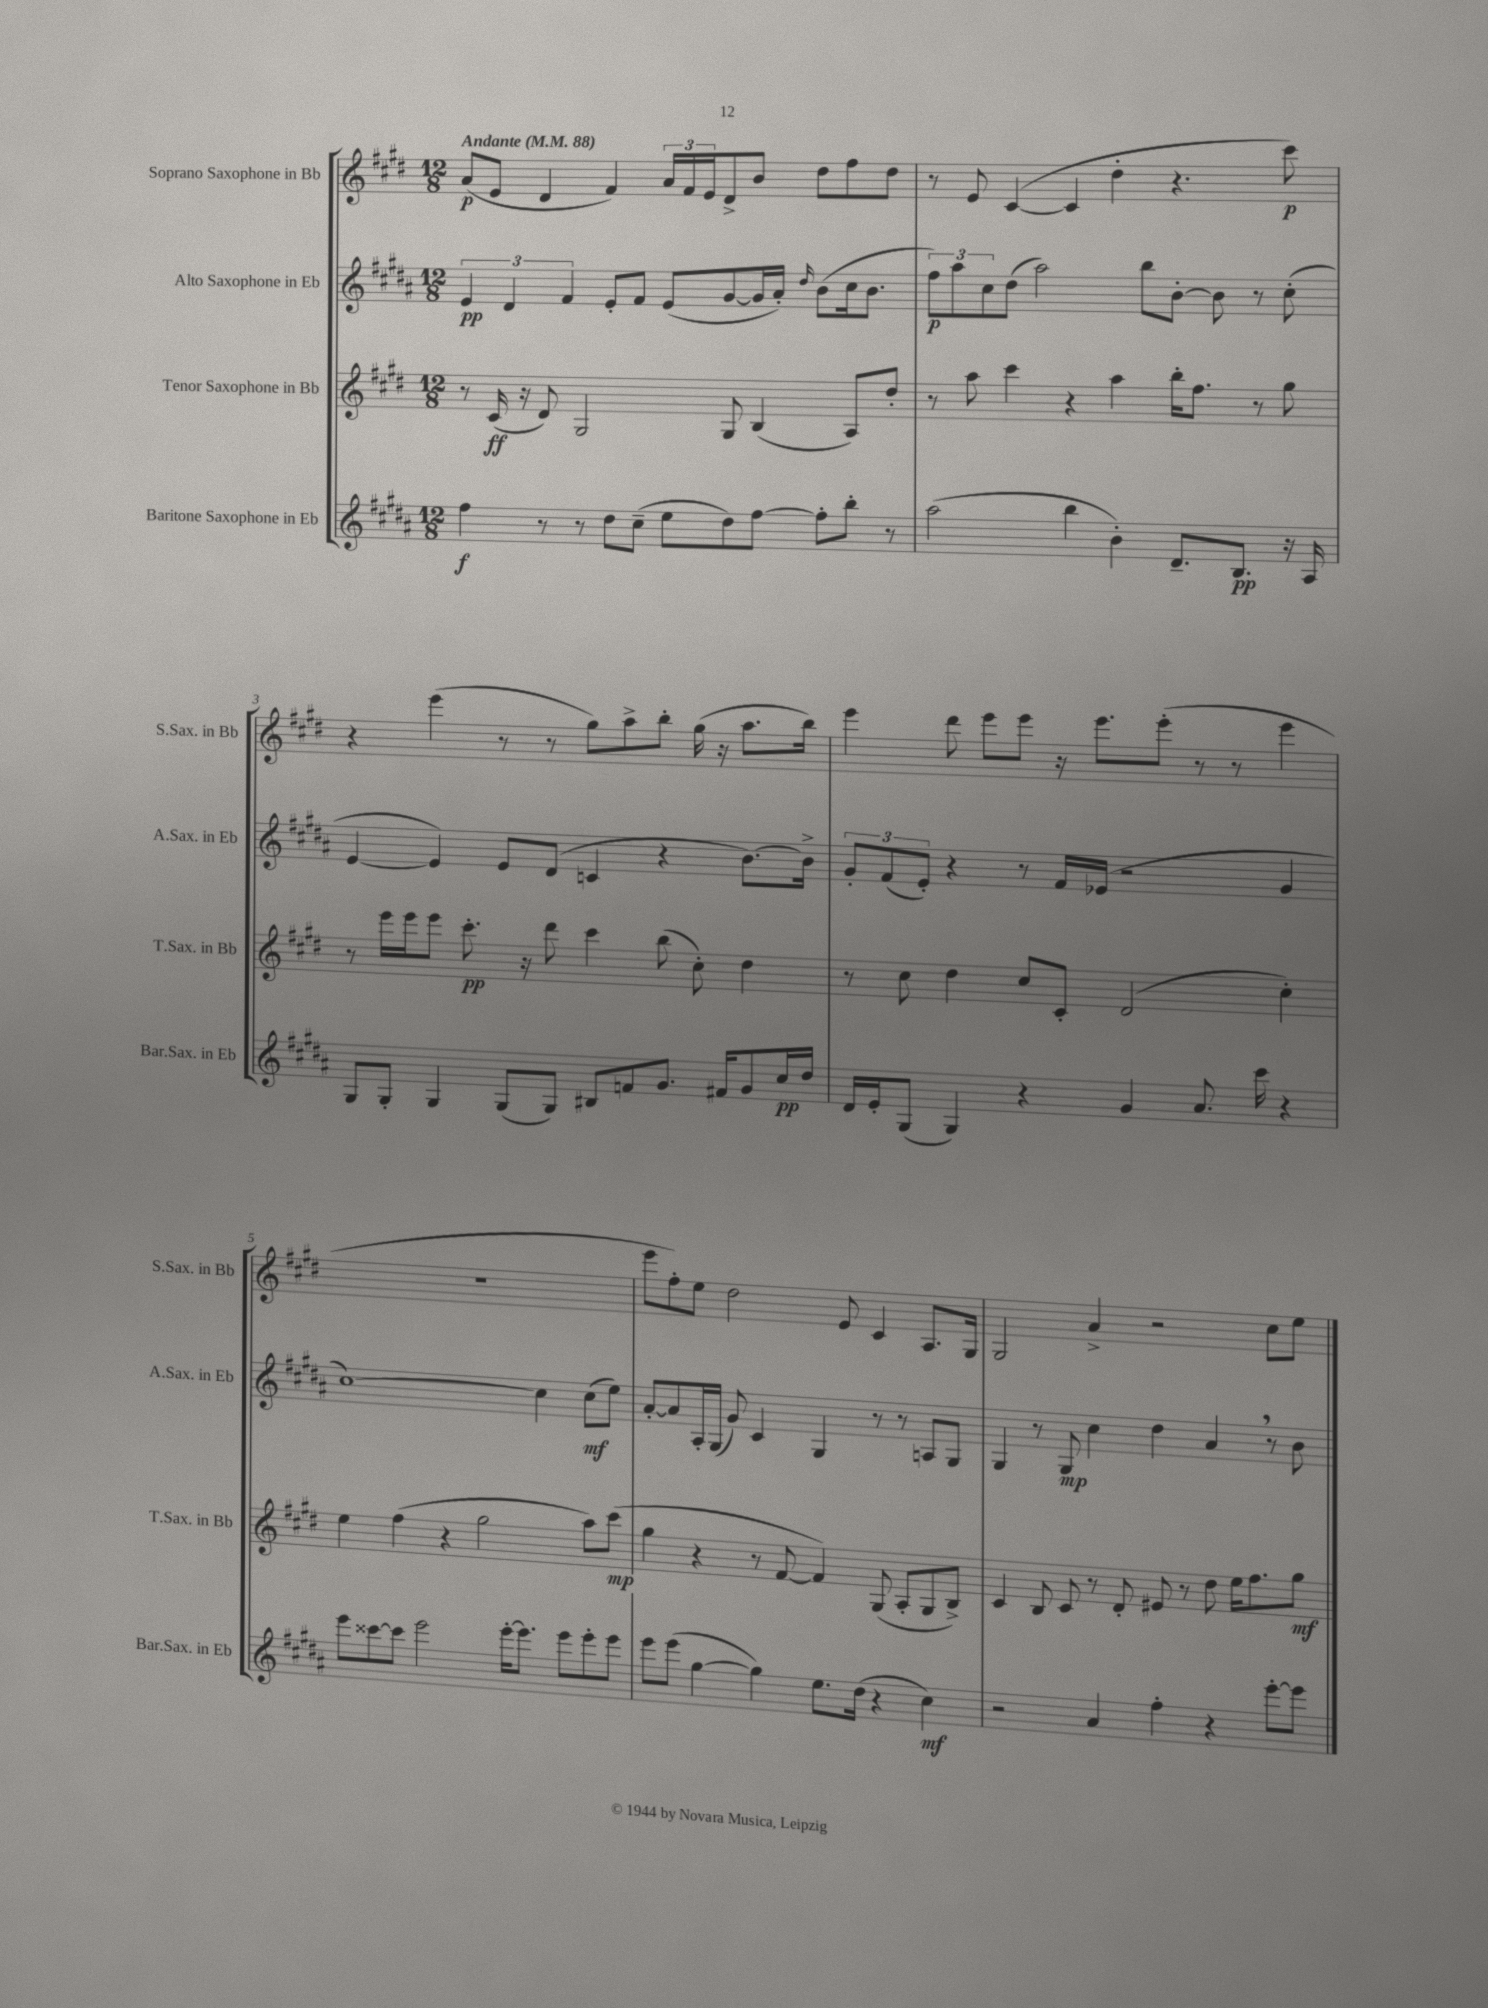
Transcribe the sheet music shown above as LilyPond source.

<<
\new StaffGroup <<
\new Staff = "s0" \with { instrumentName = "Soprano Saxophone in Bb" shortInstrumentName = "S.Sax. in Bb" } {
    \clef treble \key e \major \numericTimeSignature \time 12/8 \tempo "Andante" 4 = 88
    a'8\p( e'8 dis'4 fis'4) \tuplet 3/2 { a'16 fis'16 e'16 } dis'8-> b'8 dis''8 fis''8 dis''8 |
    r8 e'8 cis'4~( cis'4 dis''4-. r4. cis'''8\p) |
    r4 e'''4( r8 r8 gis''8) a''8-> b''8-. gis''16( r16 a''8. b''16) |
    e'''4 dis'''8 e'''8 e'''8 r16 e'''8. e'''8-.( r8 r8 e'''4 |
    R1. |
    e'''8 fis''8-.) e''8 dis''2 e'8 cis'4 a8. gis16 |
    gis2 a'4-> r2 cis''8 e''8 \bar "|." |
}
\new Staff = "s1" \with { instrumentName = "Alto Saxophone in Eb" shortInstrumentName = "A.Sax. in Eb" } {
    \clef treble \key b \major \numericTimeSignature \time 12/8
    \tuplet 3/2 { e'4\pp dis'4 fis'4 } e'8-. fis'8 e'8( gis'8~ gis'16 ais'16-.) \grace { dis''16 } b'8( cis''16 b'8. |
    \tuplet 3/2 { fis''8\p) ais''8 cis''8 } dis''8( ais''2) b''8 b'8~-. b'8 r8 cis''8-.( |
    e'4~ e'4) e'8 dis'8( c'4 r4 b'8.~) b'16-> |
    \tuplet 3/2 { gis'8-. fis'8( e'8-.) } r4 r8 fis'16 ees'16( r2 gis'4 |
    cis''1~) cis''4 cis''8\mf( e''8) |
    ais'8~-. ais'8 ais16-. gis16( gis'8) cis'4 gis4 r8 r8 a8 gis8 |
    gis4 r8 gis8\mp cis''4 dis''4 ais'4 \breathe r8 b'8 \bar "|." |
}
\new Staff = "s2" \with { instrumentName = "Tenor Saxophone in Bb" shortInstrumentName = "T.Sax. in Bb" } {
    \clef treble \key e \major \numericTimeSignature \time 12/8
    r8 cis'16\ff( r16 dis'8) gis2 gis8 b4( a8) dis''8-. |
    r8 a''8 cis'''4 r4 a''4 b''16-. fis''8. r8 gis''8 |
    r8 e'''16 e'''16 e'''8 cis'''8.-.\pp r16 dis'''8 cis'''4 b''8( cis''8-.) dis''4 |
    r8 cis''8 dis''4 cis''8 cis'8-. dis'2( cis''4-.) |
    e''4 fis''4( r4 gis''2 a''8) cis'''8\mp( |
    gis''4 r4 r8 fis'8~ fis'4) gis8( a8-. gis8 b8->) |
    cis'4 b8 cis'8 r8 dis'8-. eis'8 r8 dis''8 e''16 fis''8. gis''8\mf \bar "|." |
}
\new Staff = "s3" \with { instrumentName = "Baritone Saxophone in Eb" shortInstrumentName = "Bar.Sax. in Eb" } {
    \clef treble \key b \major \numericTimeSignature \time 12/8
    fis''4\f r8 r8 dis''8 cis''8--( e''8 dis''8) fis''8~ fis''8-. b''8-. r8 |
    ais''2( b''4 b'4-.) dis'8.-- b8.\pp r16 ais16 |
    gis8 gis8-. gis4 gis8( gis8) bis8 f'8 gis'8. fis'16 gis'8 cis''16\pp dis''16 |
    dis'16 e'16-. gis8( gis4) r4 gis'4 ais'8. cis'''16 r4 |
    e'''8 cisis'''8~ cisis'''8 e'''2 e'''16~-. e'''8. e'''8 e'''8-. e'''8 |
    e'''8 e'''8( gis''4~ gis''4) e''8. dis''16( r4 cis''4\mf) |
    r2 ais'4 fis''4-. r4 e'''8~-. e'''8 \bar "|." |
}
>>
>>
